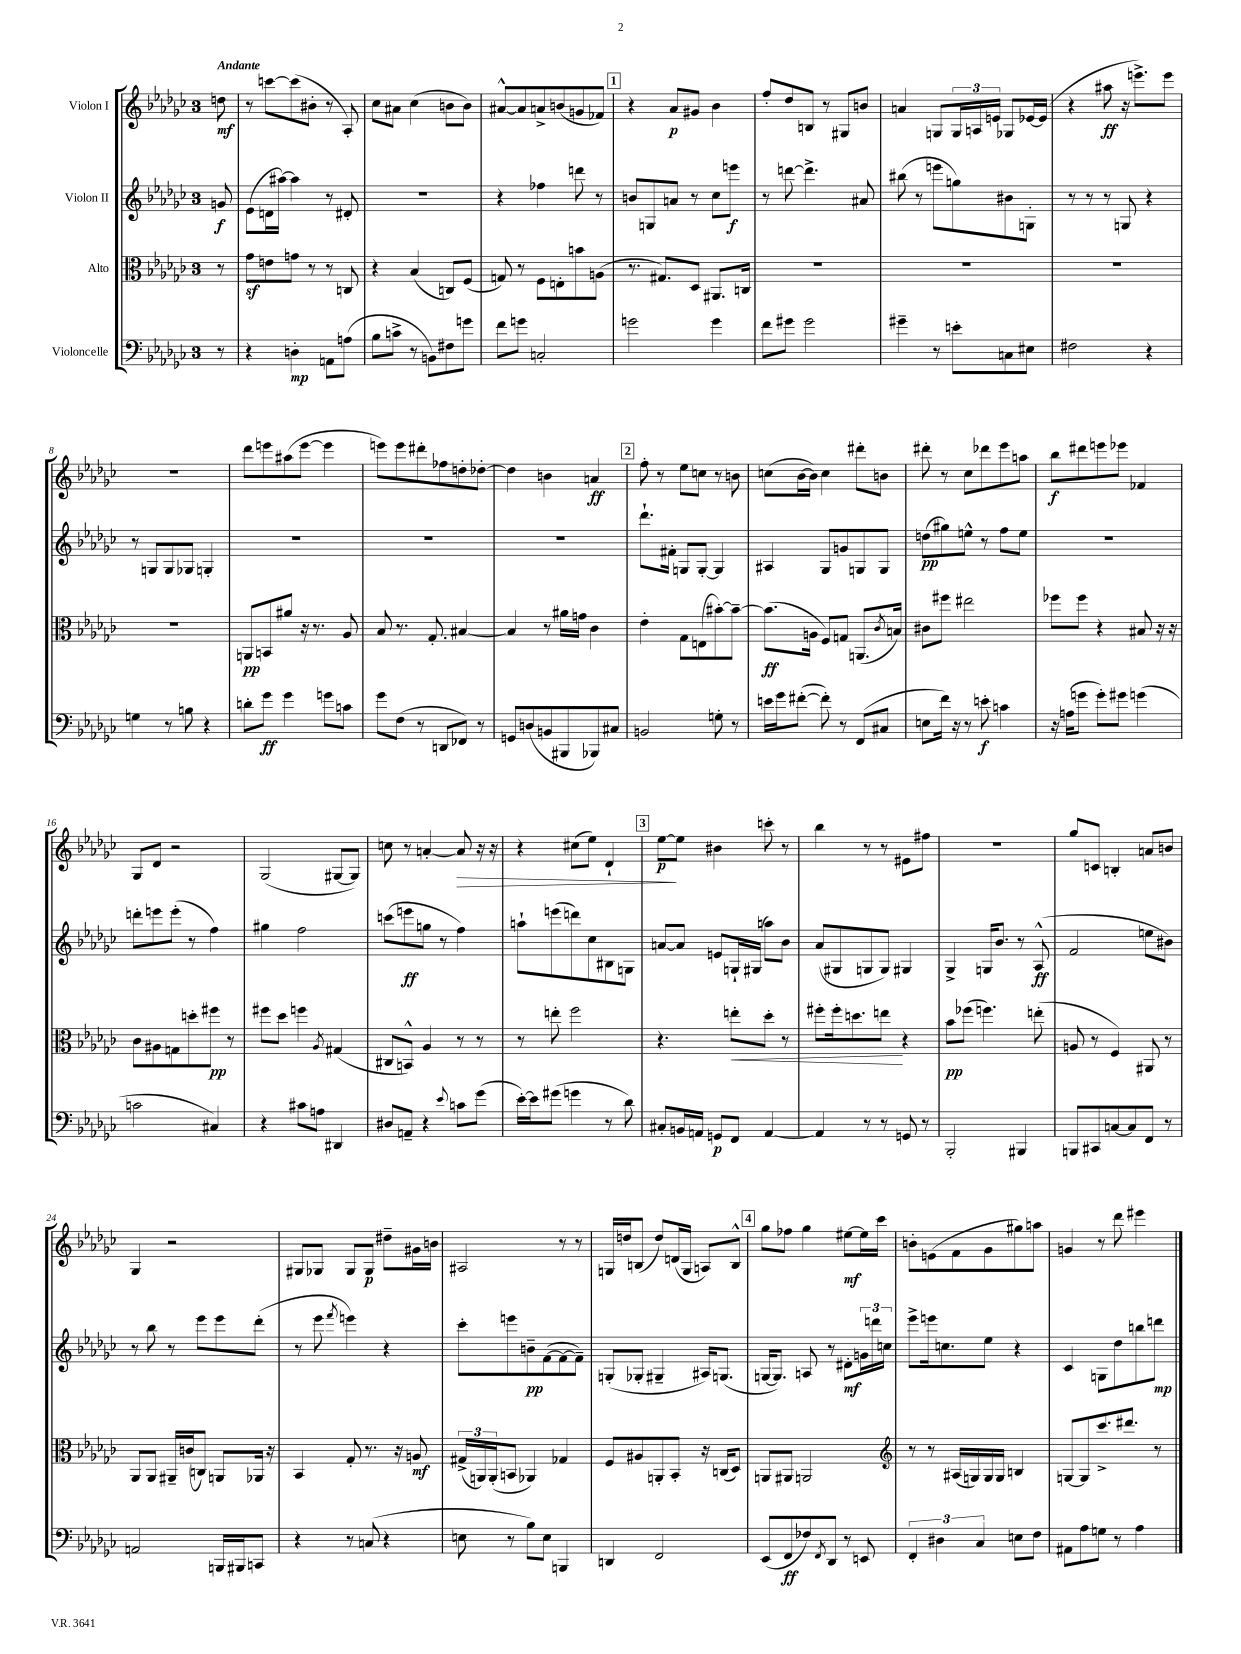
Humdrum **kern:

**kern	**dynam	**kern	**dynam	**kern	**dynam	**kern	**dynam
*part4	*part4	*part3	*part3	*part2	*part2	*part1	*part1
*staff4	*staff4	*staff3	*staff3	*staff2	*staff2	*staff1	*staff1
*I"Violoncelle	*	*I"Alto	*	*I"Violon II	*	*I"Violon I	*
*clefF4	*	*clefC3	*	*clefG2	*	*clefG2	*
*k[b-e-a-d-g-c-]	*	*k[b-e-a-d-g-c-]	*	*k[b-e-a-d-g-c-]	*	*k[b-e-a-d-g-c-]	*
*M3/4	*	*M3/4	*	*M3/4	*	*M3/4	*
=	=	=	=	=	=	=	=
!	!	!	!	!	!	!LO:TX:a:B:t=Andante	!
8r	.	8r	.	8gn/	f	8ddn\	mf
=1	=1	=1	=1	=1	=1	=1	=1
4r	.	8g-z\L	.	(8e-\L	.	8r	.
.	.	8en\	.	16dn\L	.	[8cccn\L	.
.	.	.	.	[16aa#X\JJ)	.	.	.
4Dn'\	mp	8gn\J	.	4aa#\]	.	(8ccc\]	.
.	.	8r	.	.	.	8b#X'\J	.
8AAn\L	.	8r	.	8r	.	8r	.
(8An\J	.	8Cn/	.	8d#X'/	.	8A-'/)	.
=2	=2	=2	=2	=2	=2	=2	=2
8B-\L	.	4r	.	2.r	.	8cc-\L	.
8cn^\J	.	.	.	.	.	8a#X\J	.
8r	.	(4B-/	.	.	.	(4cc-\	.
8BBn\L)	.	.	.	.	.	.	.
8F#X\	.	8Cn/L)	.	.	.	8bn\L	.
8gn\J	.	(8F/J	.	.	.	8b\J)	.
=3	=3	=3	=3	=3	=3	=3	=3
8f\L	.	8Gn/)	.	4r	.	[8a#X^^/L	.
8gn\J	.	8r	.	.	.	8a#/]	.
2Cn'/	.	8F\L	.	4ff-X\	.	8an^/	.
.	.	8En'\	.	.	.	(8bn/	.
.	.	8bn\	.	8dddn\	.	8gn/	.
.	.	(8An\J	.	8r	.	8f-X/J)	.
!!LO:REH:place=s1:t=1
=4	=4	=4	=4	=4	=4	=4	=4
2gn\	.	8.r	.	8bn/L	.	4r	.
.	.	.	.	8Gn/	.	.	.
.	.	8.G#X/L)	.	.	.	.	.
.	.	.	.	8an/J	.	8a-/L	p
.	.	8D-/J	.	8r	.	8g#X/J	.
4g\	.	8.AA#X/L	.	8cc-\L	.	4b-\	.
.	.	.	.	8eeen\J	f	.	.
.	.	16Cn/Jk	.	.	.	.	.
=5	=5	=5	=5	=5	=5	=5	=5
8f\L	.	2.r	.	8r	.	8ff'/L	.
8g#X\J	.	.	.	[8dddn\	.	8dd-/	.
2g#\	.	.	.	4.ddd^\]	.	8Bn/J	.
.	.	.	.	.	.	8r	.
.	.	.	.	.	.	8G#X/L	.
.	.	.	.	8a#X/	.	8bn/J	.
=6	=6	=6	=6	=6	=6	=6	=6
4g#X~\	.	2.r	.	(8bb#X\	.	4an/	.
.	.	.	.	8r	.	.	.
8r	.	.	.	8eeen\L	.	8Gn/L	.
8en'\L	.	.	.	8ggn\)	.	24G/L	.
.	.	.	.	.	.	24An/	.
.	.	.	.	.	.	24en/JJ	.
8Cn\	.	.	.	8b#X\	.	8G-X/L	.
8E#X\J	.	.	.	8Gn'\J	.	[16e-X/L	.
.	.	.	.	.	.	(16e-/JJ]	.
=7	=7	=7	=7	=7	=7	=7	=7
2F#X\	.	2.r	.	8r	.	4r	.
.	.	.	.	8r	.	.	.
.	.	.	.	8r	.	8aa#X\	ff
.	.	.	.	8Gn/	.	16r	.
.	.	.	.	.	.	8.eeen^\L)	.
4r	.	.	.	4r	.	.	.
.	.	.	.	.	.	8eee\J	.
!!LO:LB:g=z
=8	=8	=8	=8	=8	=8	=8	=8
4Gn\	.	2.r	.	8r	.	2.r	.
.	.	.	.	8Gn/L	.	.	.
8r	.	.	.	8G/	.	.	.
8Bn\	.	.	.	8G-X/J	.	.	.
4r	.	.	.	4Gn'/	.	.	.
=9	=9	=9	=9	=9	=9	=9	=9
8dn'\L	.	8AAn/L	pp	2.r	.	8ddd-\L	.
8g-\J	ff	8BBn/	.	.	.	8eeen\	.
4g-\	.	8a#X/J	.	.	.	(8aa#X\	.
.	.	16r	.	.	.	[8eee\J	.
.	.	8.r	.	.	.	.	.
8gn\L	.	.	.	.	.	4eee\]	.
8cn\J	.	8A-/	.	.	.	.	.
=10	=10	=10	=10	=10	=10	=10	=10
8g-\L	.	8B-/	.	2.r	.	8eeen\L)	.
(8F\J	.	8.r	.	.	.	8eee\	.
8r	.	.	.	.	.	8ddd#X'\	.
.	.	8.G-'/	.	.	.	.	.
8DDn/L	.	.	.	.	.	8ff-X\	.
8FF-X/J)	.	[4B#X/	.	.	.	8ddn'\	.
8r	.	.	.	.	.	[8dd-X'\J	.
=11	=11	=11	=11	=11	=11	=11	=11
8GGn/L	.	4B#/]	.	2.r	.	4dd-\]	.
(8Dn/	.	.	.	.	.	.	.
8BBn/	.	8r	.	.	.	4bn\	.
8BBB#X/	.	16a#X\LL	.	.	.	.	.
.	.	16gn\JJ	.	.	.	.	.
8BBB-X/)	.	4c-\	.	.	.	4an/	ff
8C#X/J	.	.	.	.	.	.	.
!!LO:REH:place=s1:t=2
=12	=12	=12	=12	=12	=12	=12	=12
2BBn/	.	4e-'\	.	8.ddd-`\L	.	8ff'\	.
.	.	.	.	.	.	8r	.
.	.	.	.	16f#X'\Jk	.	.	.
.	.	8G-\L	.	8Gn/L	.	8ee-\L	.
.	.	(8En\	.	[8G'/J	.	8ccn\J	.
8Gn'\	.	[8b#X'\)	.	4G/]	.	8r	.
8r	.	8b#~\J_	.	.	.	8bn\	.
=13	=13	=13	=13	=13	=13	=13	=13
16en\LL	.	(8.b#\L]	ff	4A#X/	.	(8ccn\L	.
16g-\J	.	.	.	.	.	.	.
([8f#X'\J	.	.	.	.	.	[16b-\L	.
.	.	16An\Jk	.	.	.	16b-\JJ])	.
8f#'\])	.	8F/L)	.	8G-/L	.	4cc\	.
8r	.	8Gn/J	.	8gn/	.	.	.
(8FF/L	.	(8.AAn/L	.	8Gn/	.	8ddd#X'\L	.
8C#X/J	.	.	.	8G/J	.	8bn\J	.
.	.	8qc-/	.	.	.	.	.
.	.	16Bn/Jk)	.	.	.	.	.
=14	=14	=14	=14	=14	=14	=14	=14
8En\L	.	8c#X\L	.	(8ddn\L	pp	8ddd#X'\	.
16f\Jk)	.	8ff#X\J	.	8gg#X\)	.	8r	.
16r	.	.	.	.	.	.	.
8r	.	2ee#X\	.	8een^^\J	.	8cc-\L	.
8en'\	f	.	.	8r	.	8ddd-X\	.
4cn\	.	.	.	8ff\L	.	8eee-\	.
.	.	.	.	8ee\J	.	8aan\J	.
=15	=15	=15	=15	=15	=15	=15	=15
16r	.	8ff-X\L	.	2.r	.	8bb-\L	f
(16An\KL	.	.	.	.	.	.	.
8gn\J	.	8ff-\J	.	.	.	8ddd#X\	.
8g'\L)	.	4r	.	.	.	8eeen\	.
8g#X\J	.	.	.	.	.	8eee-X\J	.
(4gn\	.	8B#X/	.	.	.	4f-X/	.
.	.	16r	.	.	.	.	.
.	.	16r	.	.	.	.	.
!!LO:LB:g=z
=16	=16	=16	=16	=16	=16	=16	=16
2cn\	.	8c-\L	.	8dddn'\L	.	8G-/L	.
.	.	8A#X\	.	8eeen\	.	8d-/J	.
.	.	8Gn\	.	(8eee'\J	.	2r	.
.	.	8ddn'\	.	8r	.	.	.
4C#X/)	.	8ff#X\J	pp	4ff\)	.	.	.
.	.	8r	.	.	.	.	.
=17	=17	=17	=17	=17	=17	=17	=17
4r	.	8ff#X\L	.	4gg#X\	.	(2G-/	.
.	.	8dd-\J	.	.	.	.	.
8c#X\L	.	4ffn\	.	2ff\	.	.	.
8An\J	.	.	.	.	.	.	.
.	.	8qA-/	.	.	.	.	.
4DD#X/	.	(4G#X/	.	.	.	[8G#X/L	.
.	.	.	.	.	.	8G#/J])	.
=18	=18	=18	=18	=18	=18	=18	=18
8D#X/L	.	8C#X/L	.	(8cccn\L	.	8ccn\	.
8AAn~/J	.	8BBn^^/J)	.	8eeen\	ff	8r	.
4r	.	4A-/	.	8ggn\J	.	[4an'/	.
.	.	.	.	8r	.	.	.
8qqe-/	.	.	.	.	.	.	.
!	!	!	!	!	!	!	!LO:HP:b
8cn\L	.	8r	.	4ff\)	.	8a/]	>
(8g-\J	.	8r	.	.	.	16r	.
.	.	.	.	.	.	16r	.
=19	=19	=19	=19	=19	=19	=19	=19
[16e-'\LL)	.	8r	.	8aan`\L	.	4r	.
16e-\J]	.	.	.	.	.	.	.
(8g#X\J	.	8een'\	.	(8eeen\	.	.	.
4gn\	.	2ff\	.	8dddn\)	.	(8cc#X\L	.
.	.	.	.	8cc-\	.	8ee-\J)	.
8r	.	.	.	8B#X\	.	4d-`/	.
8d-\)	.	.	.	8Gn\J	.	.	.
!!LO:REH:place=s1:t=3
=20	=20	=20	=20	=20	=20	=20	=20
8C#X'/L	.	4.r	.	[8an/L	.	[8ee-\L	p
16BBn/L	.	.	.	8a/J]	.	8ee-\J]	]
16AAn/JJ	.	.	.	.	.	.	.
8GGn/L	p	.	.	8en/L	.	4b#X\	.
!	!	!	!LO:HP:b	!	!	!	!
8FF/J	.	8een'\L	<	16Gn`/L	.	.	.
.	.	.	.	(16G#X/JJ	.	.	.
[4AA/	.	8dd-'\J	.	8aan\L)	.	8cccn'\	.
.	.	8r	.	8b-\J	.	8r	.
=21	=21	=21	=21	=21	=21	=21	=21
4AA/]	.	8ff#X'\L	.	(8a-/L	.	4bb-\	.
.	.	16ff#'\k	.	8G#X/	.	.	.
.	.	8.ddn\	.	.	.	.	.
8r	.	.	.	8Gn/	.	8r	.
8r	.	8een\J	.	8G/J)	.	8r	.
8GGn/	.	4r	[	4G#X/	.	8e#X\L	.
8r	.	.	.	.	.	8ff#X\J	.
=22	=22	=22	=22	=22	=22	=22	=22
2BBB-'/	.	8b-\L	pp	4G-^/	.	2.r	.
.	.	(8ff-X\J	.	.	.	.	.
.	.	4.ffn\)	.	16Gn/KL	.	.	.
.	.	.	.	8.b-/J	.	.	.
4BBB#X/	.	.	.	8r	.	.	.
.	.	(8een'\	.	(8A-^^/	ff	.	.
=23	=23	=23	=23	=23	=23	=23	=23
8BBBn/L	.	8An/	.	2f/	.	8gg-/L	.
8CC#X/	.	8r	.	.	.	8cn/J	.
[8Cn/	.	4F/)	.	.	.	4Bn'/	.
8C/]	.	.	.	.	.	.	.
8FF/J	.	8AA#X/	.	8een\L	.	8an/L	.
8r	.	8r	.	8b#X\J)	.	8bn/J	.
!!LO:LB:g=z
=24	=24	=24	=24	=24	=24	=24	=24
2AAn/	.	8AA-/L	.	8r	.	4G-/	.
.	.	8AA-/J	.	8bb-\	.	.	.
.	.	16AA#X~/LL	.	8r	.	2r	.
.	.	(16cn/J	.	.	.	.	.
.	.	8Cn/J)	.	8eee-\L	.	.	.
16BBBn/LL	.	8AAn/L	.	8eee-\	.	.	.
16BBB#X/J	.	.	.	.	.	.	.
8CCn/J	.	16AA-X/Jk	.	(8ddd-'\J	.	.	.
.	.	16r	.	.	.	.	.
=25	=25	=25	=25	=25	=25	=25	=25
4r	.	4BB-/	.	8r	.	8G#X/L	.
.	.	.	.	8eee-\	.	8G-X/J	.
.	.	.	.	8qfff/	.	.	.
8r	.	8G-'/	.	4eeen\)	.	8G-/L	.
(8Cn/	.	8.r	.	.	.	8G-/J	p
4r	.	.	.	4r	.	8dd#X~\L	.
.	.	16r	.	.	.	.	.
.	.	8An/	mf	.	.	16g#X\L	.
.	.	.	.	.	.	16bn\JJ	.
=26	=26	=26	=26	=26	=26	=26	=26
8En\	.	(24G#X^/LL	.	8ccc-'\L	.	2A#X/	.
.	.	24AAn/)	.	.	.	.	.
.	.	(24AA'/J	.	.	.	.	.
8r	.	8BBn/J	.	8eeen\	.	.	.
8B-\L)	.	4AA-X/)	.	8bn~\	pp	.	.
8E\J	.	.	.	([8f\	.	.	.
4BBBn/	.	4G-X/	.	8f\_	.	8r	.
.	.	.	.	8f~\J])	.	8r	.
=27	=27	=27	=27	=27	=27	=27	=27
4DDn/	.	8F/L	.	(8Gn'/L	.	16Gn/LL	.
.	.	.	.	.	.	16ddn/J	.
.	.	8A#X/	.	8G-X'/J	.	(8Bn/J	.
2FF/	.	8AAn'/	.	4G#X~/	.	8dd/L)	.
.	.	8BB-'/J	.	.	.	(16dn/L	.
.	.	.	.	.	.	16G/JJ	.
.	.	16r	.	16A#X/KL)	.	8An/L)	.
.	.	(16Cn/KL	.	(8.Gn/J	.	.	.
.	.	8D-/J)	.	.	.	8B^^/J	.
!!LO:REH:place=s1:t=4
=28	=28	=28	=28	=28	=28	=28	=28
(8EE-/L	.	8AAn/L	.	[16Gn/KL	.	8gg-\L	.
.	.	.	.	8.G/J])	.	.	.
8FF/	ff	8AA#X/J	.	.	.	8ff-X\J	.
8F-X/)	.	2AAn/	.	8An/	.	4gg-\	.
8qFF/	.	.	.	.	.	.	.
8DD-/J	.	.	.	8r	.	.	.
8r	.	.	.	8d#X'\L	mf	[8ee#X\L	mf
8EEn/	.	.	.	24gn\L	.	16ee#\L]	.
.	.	.	.	24dddn\	.	.	.
.	.	.	.	.	.	16ccc-\JJ	.
.	.	.	.	24ccn\JJ	.	.	.
=29	=29	=29	=29	=29	=29	=29	=29
*	*	*clefG2	*	*	*	*	*
6FF'/	.	8r	.	8eee-^\L	.	8bn'\L	.
.	.	8r	.	16eeen\k	.	(8en\	.
6D#X\	.	.	.	.	.	.	.
.	.	.	.	8.ccn\	.	.	.
.	.	(16A#X/LL	.	.	.	8f\	.
.	.	16Gn/)	.	.	.	.	.
6C-/	.	.	.	.	.	.	.
.	.	16G/	.	8ee-\J	.	8g-\	.
.	.	16G/JJ	.	.	.	.	.
8En\L	.	4Bn/	.	4r	.	8gg#X\)	.
8F\J	.	.	.	.	.	8aan\J	.
=30	=30	=30	=30	=30	=30	=30	=30
8AA#X\L	.	[8Gn/L	.	4c-/	.	4gn/	.
8A-\	.	8G/]	.	.	.	.	.
8Gn\J	.	8.ccc-^/	.	8Gn\L	.	8r	.
8r	.	.	.	8dd-\	.	8ddd-\	.
.	.	8.ddd#X/J	.	.	.	.	.
4A-\	.	.	.	8bbn\	.	4eee#X\	.
.	.	8r	.	8dddn\J	mp	.	.
==	==	==	==	==	==	==	==
*-	*-	*-	*-	*-	*-	*-	*-
